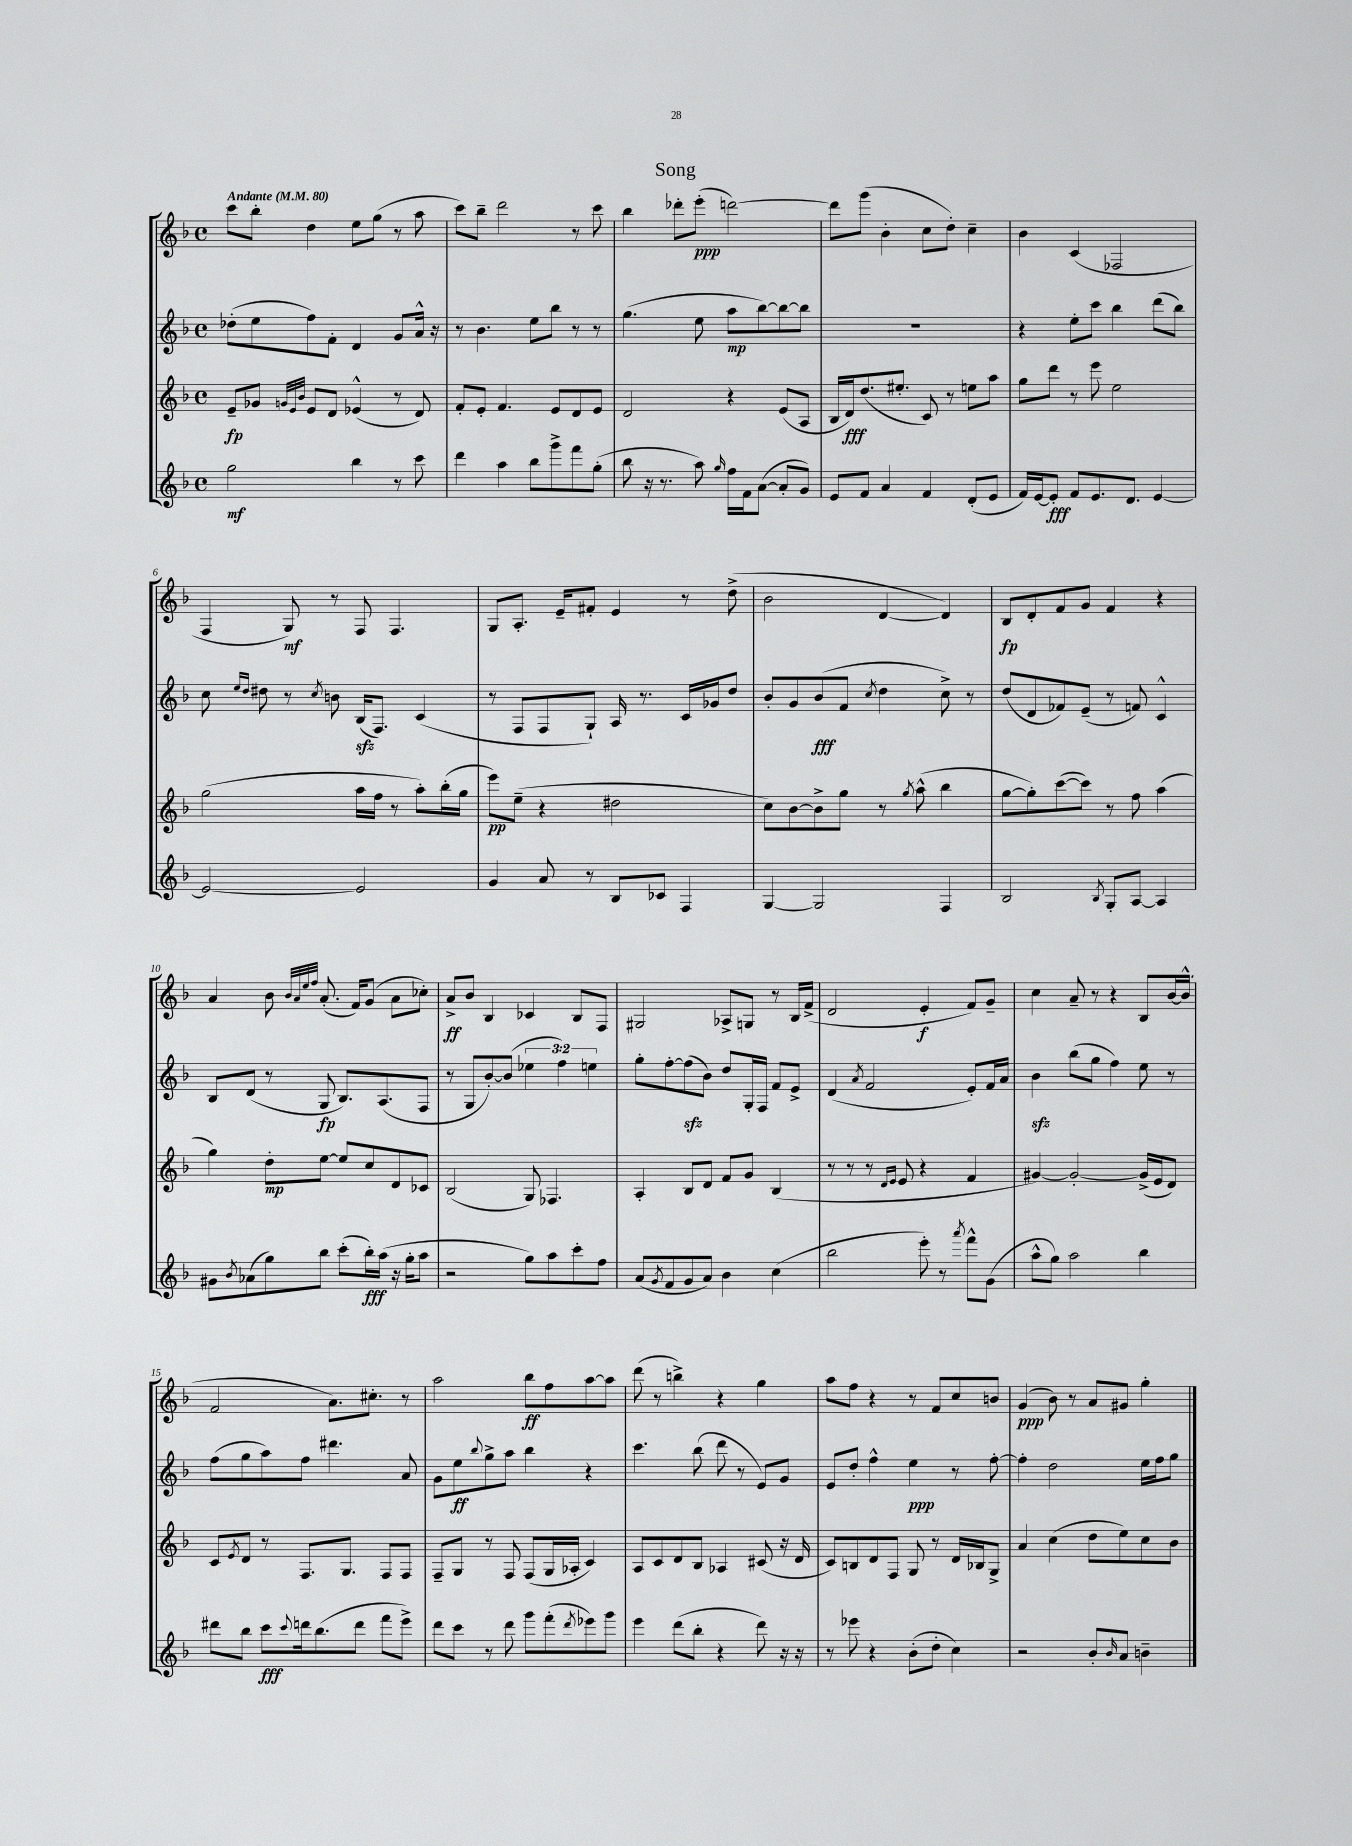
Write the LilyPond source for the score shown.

\header { title = "Song" }
<<
\new StaffGroup <<
\new Staff = "s0" {
    \clef treble \key f \major \defaultTimeSignature \time 4/4 \tempo "Andante" 4 = 80
    c'''8 bes''8-. d''4 e''8 g''8( r8 a''8 |
    c'''8) bes''8-- d'''2 r8 c'''8 |
    bes''4 des'''8-. e'''8-.\ppp( d'''2~) |
    d'''8 g'''8( bes'4-. c''8 d''8-.) c''4-- |
    bes'4 c'4( fes2 |
    f4 g8\mf) r8 f8 f4. |
    g8 a8.-. e'16-- fis'8-. e'4 r8 d''8->( |
    bes'2 d'4~ d'4) |
    bes8\fp d'8-. f'8 g'8 f'4 r4 |
    a'4 bes'8 \grace { bes'32 a'32 e''32 f''32 } a'8.-.( f'16) g'8( a'8 ces''8-.) |
    a'8->\ff bes'8 bes4 ces'4 bes8 f8 |
    gis2 aes8-> g8 r8 bes16 f'16->( |
    d'2 e'4-.\f f'8) g'8-- |
    c''4 a'8-- r8 r4 bes8 bes'16~ bes'16-^( |
    f'2 a'8.) cis''8.-. r8 |
    a''2 bes''8\ff f''8 a''8~ a''8 |
    d'''8( r8 b''4->) r4 g''4 |
    a''8 f''8 r4 r8 f'8 c''8 b'8 |
    g'4\ppp( bes'8) r8 a'8 gis'8 g''4-. \bar "|." |
}
\new Staff = "s1" {
    \clef treble \key f \major \defaultTimeSignature \time 4/4 \override Staff.TupletNumber.text = #tuplet-number::calc-fraction-text
    des''8-.( e''8 f''8) f'8-. d'4 g'8 a'16-^ r16 |
    r8 bes'4. e''8 bes''8 r8 r8 |
    g''4.( e''8 a''8\mp bes''8~) bes''8~ bes''8 |
    R1 |
    r4 e''8-. c'''8 bes''4 d'''8( bes''8) |
    c''8 \grace { e''16 d''16 } dis''8 r8 \acciaccatura { c''8 } b'8 bes16\sfz( f8.) c'4( |
    r8 f8 f8 g8-!) a16 r8. c'16 ges'16 d''8 |
    bes'8-. g'8 bes'8\fff( f'8 \acciaccatura { c''8 } d''4 c''8->) r8 |
    d''8( d'8 fes'8) e'8--( r8 f'8) c'4-^ |
    bes8 d'8( r8 g8\fp bes8.) a8.( f8 |
    r8 g8 bes'8~-.) bes'8( \tuplet 3/2 { ees''4 f''4) e''4 } |
    g''8-. f''8~-. f''8\sfz( bes'8) d''8 g16-. f16 f'8 e'8-> |
    d'4( \acciaccatura { a'8 } f'2 e'8-.) f'16 a'16 |
    bes'4\sfz bes''8( g''8 f''4) e''8 r8 |
    f''8( g''8 a''8) f''8 dis'''4. a'8 |
    g'8 e''8\ff \appoggiatura { bes''8 } g''8-> a''8 bes''4 r4 |
    c'''4. bes''8( d'''8 r8 e'8) g'8 |
    e'8 d''8-. f''4-^ e''4\ppp r8 f''8~-. |
    f''4-. d''2 e''16 f''16 g''8 \bar "|." |
}
\new Staff = "s2" {
    \clef treble \key f \major \defaultTimeSignature \time 4/4
    e'8--\fp ges'8 \grace { g'32 e'32 bes'32 } e'8 d'8 ees'4-^( r8 d'8) |
    f'8-. e'8-. f'4. e'8 d'8 e'8 |
    d'2 r4 e'8( a8 |
    bes16 d'16\fff) d''8.( eis''8.-. c'8) r8 e''8 a''8 |
    g''8 d'''8 r8 e'''8 e''2 |
    g''2( a''16 f''16 r8 a''8-.) bes''16-.( g''16 |
    e'''8\pp) e''8--( r4 dis''2 |
    c''8) bes'8~ bes'8-> g''8 r8 \acciaccatura { g''8 } a''8-^( bes''4 |
    g''8~ g''8-.) c'''8~( c'''8) r8 f''8 a''4( |
    g''4) d''8-.\mp e''8~ e''8 c''8 d'8 ces'8 |
    bes2( g8) fes4. |
    a4-. bes8 d'8 f'8 g'8 bes4( |
    r8 r8 r8 \grace { d'16 e'16 } e'8 r4 f'4 |
    gis'4~) gis'2~-. gis'16->( e'16 d'8) |
    c'8 \acciaccatura { e'8 } d'8 r8 f8. g8. f8 f8 |
    f8-- g8 r8 f8 f8( g16 aes16-. c'4) |
    a8 c'8 d'8 bes8 aes4 cis'8( r16 d'16 |
    c'8) b8 d'8 f8 g8 r8 d'16 bes16 g8-> |
    a'4 c''4( d''8 e''8) c''8 bes'8 \bar "|." |
}
\new Staff = "s3" {
    \clef treble \key f \major \defaultTimeSignature \time 4/4
    g''2\mf bes''4 r8 c'''8 |
    d'''4 a''4 bes''8 g'''8-> f'''8 g''8-.( |
    bes''8 r16 r8. a''8) \grace { g''16 } f''16 f'16 a'8~( a'8-. g'8) |
    e'8 f'8 a'4 f'4 d'8-.( e'8 |
    f'16) e'16~ e'8-.\fff f'8 e'8. d'8. e'4~ |
    e'2~ e'2 |
    g'4 a'8 r8 bes8 ces'8 f4 |
    g4~ g2 f4 |
    bes2 \acciaccatura { bes8 } g8-. a8~ a4 |
    gis'8 \acciaccatura { bes'8 } aes'8( g''8) bes''8 c'''8-.( bes''16-.\fff) a''16( r16 g''16-. a''8 |
    r2 g''8) a''8 c'''8-. f''8 |
    a'8( \acciaccatura { g'8 } f'8 g'8 a'8) bes'4 c''4( |
    bes''2 e'''8-.) r8 \acciaccatura { a'''8 } f'''8-^ g'8( |
    a''8-^ g''8) a''2 bes''4 |
    dis'''8 bes''8 c'''8\fff \appoggiatura { c'''8 } d'''16 bes''8.( d'''8 f'''8 e'''8->) |
    d'''8 c'''8 r8 d'''8 g'''8 f'''8-.( \acciaccatura { d'''8 } ees'''8) g'''8 |
    e'''4 d'''8( bes''8-. r4 d'''8) r16 r16 |
    r8 ees'''8 r4 bes'8-.( d''8-. c''4) |
    r2 bes'8-. \grace { bes'16 } a'8 b'4-- \bar "|." |
}
>>
>>
